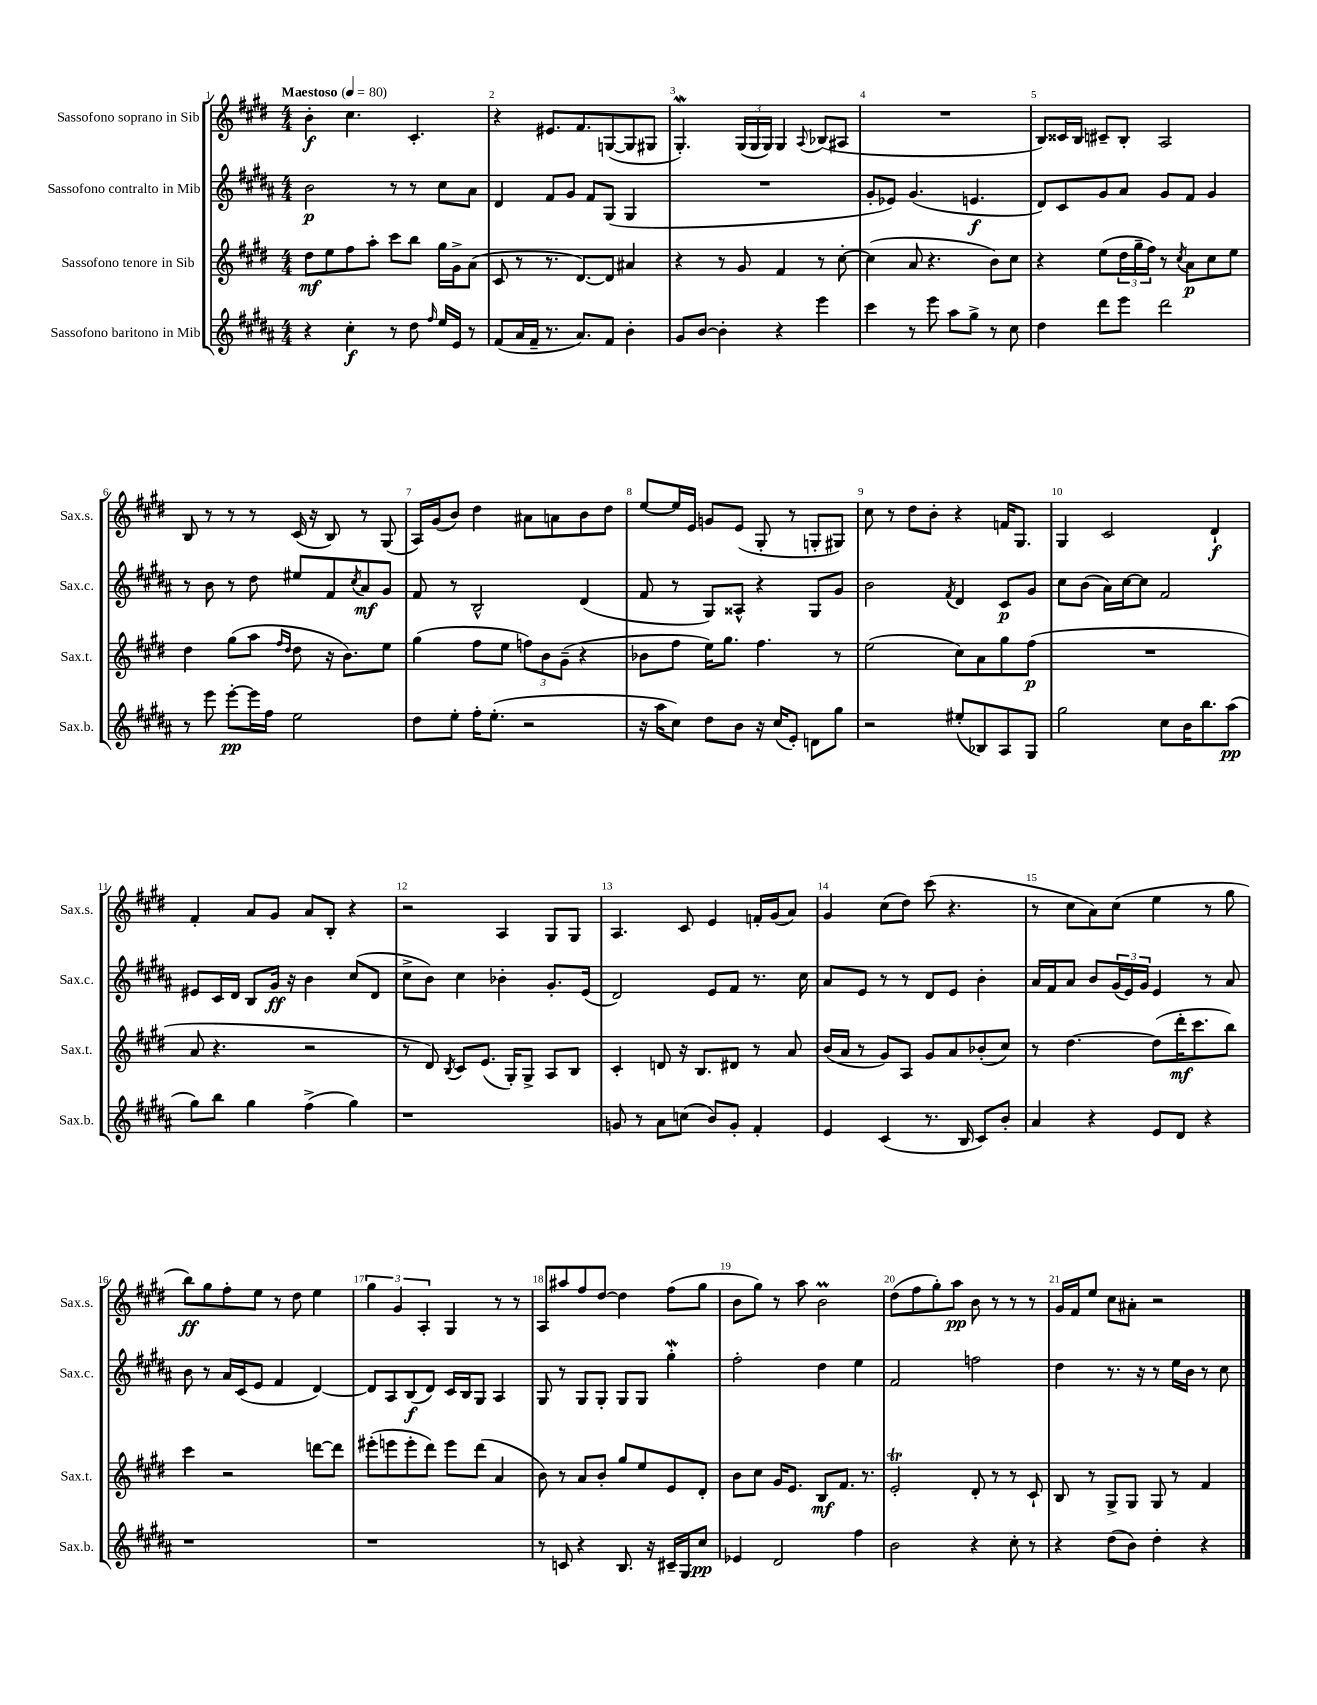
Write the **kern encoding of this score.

**kern	**kern	**kern	**kern
*staff4	*staff3	*staff2	*staff1
*clefG2	*clefG2	*clefG2	*clefG2
*k[f#c#g#d#a#]	*k[f#c#g#d#]	*k[f#c#g#d#a#]	*k[f#c#g#d#]
*M4/4	*M4/4	*M4/4	*M4/4
*MM80	*MM80	*MM80	*MM80
4r	8dd#	2b	4b'
.	8ee	.	.
4cc#'	8ff#	.	4.cc#
.	8aa'	.	.
8r	8ccc#	8r	.
8dd#	8bb	8r	4.c#'
16qqff#	.	.	.
16ee	16gg#	8cc#	.
16e	16g#^	.	.
8r	(8a	8a#	.
=	=	=	=
(8f#	8c#	4d#	4r
16a#	8r	.	.
16f#~	.	.	.
8.r	8.r	8f#	8.e#
.	.	8g#	.
8.a#)	[8.d#)	.	8.f#
.	.	8f#	.
8f#	8d#]	(8G#	([8G
4b'	4a#	4G#	8G]
.	.	.	8G#
=	=	=	=
8g#	4r	1r	4.G#')
[8b	.	.	.
4b']	8r	.	.
.	8g#	.	(24G#
.	.	.	24G#
.	.	.	24G#)
4r	4f#	.	4G#
.	.	.	8qqA
4eee	8r	.	(8B-
.	[8cc#'	.	8A#
=	=	=	=
4ccc#	(4cc#]	8g#'	1r
.	.	8e-)	.
8r	8a	(4.g#	.
8eee	4.r	.	.
8aa#	.	.	.
8gg#^	.	4.e	.
8r	8b)	.	.
8cc#	8cc#	.	.
=	=	=	=
4dd#	4r	8d#)	8B)
.	.	8c#	16c##
.	.	.	16B
8ddd#	(8ee	8g#	8c#~
8eee	24dd#	8a#	8B'
.	24gg#~	.	.
.	24ff#)	.	.
2ddd#	8r	8g#	2A
.	8qcc#	.	.
.	8a	8f#	.
.	8cc#	4g#	.
.	8ee	.	.
=	=	=	=
8r	4dd#	8r	8B
8eee	.	8b	8r
[8eee'	(8gg#	8r	8r
16eee]	8aa	8dd#	8r
16ff#	.	.	.
.	16qqff#	.	.
.	16qqdd#	.	.
2ee	8dd#	8ee#	(16c#
.	.	.	16r
.	16r	8f#	8B)
.	8.b)	.	.
.	.	8qcc#	.
.	.	8a#	8r
.	8ee	8g#	(8G#
=	=	=	=
8dd#	(4gg#	8f#	16A)
.	.	.	(16g#
8ee'	.	8r	8b)
16ff#'	8ff#	2B^^	4dd#
(8.ee'	.	.	.
.	8ee	.	.
2r	12ff)	.	8a#
.	12b	.	.
.	.	.	8a
.	(12g#~	.	.
.	4r	(4d#	8b
.	.	.	8dd#
=	=	=	=
16r	8b-	8f#	[8ee
16aa#	.	.	.
8cc#)	8ff#	8r	16ee]
.	.	.	16e
8dd#	16ee)	8G#)	8g
.	8.gg#	.	.
8b	.	8A##^^	(8e
16r	4.ff#	4r	8G#'
(16cc#	.	.	.
8e')	.	.	8r
8d	.	8G#	8G'
8gg#	8r	8g#	8G#)
=	=	=	=
2r	(2ee	2b	8cc#
.	.	.	8r
.	.	.	8dd#
.	.	.	8b'
.	.	8qf#	.
(8ee#'	8cc#)	4d#	4r
8B-)	8a	.	.
8A#	8gg#	8c#	16f
.	.	.	8.G#
8G#	(8ff#	8g#	.
=	=	=	=
2gg#	1r	8cc#	4G#
.	.	(8b	.
.	.	16a#)	2c#
.	.	[16cc#	.
.	.	8cc#]	.
8cc#	.	2f#	.
16b	.	.	.
8.bb	.	.	.
.	.	.	4d#`
(8aa#	.	.	.
=	=	=	=
8gg#)	8a	8e#	4f#'
8bb	4.r	16c#	.
.	.	16d#	.
4gg#	.	8B	8a
.	.	16g#	8g#
.	.	16r	.
(4ff#^	2r	4b	8a
.	.	.	8B'
4gg#)	.	(8cc#	4r
.	.	8d#	.
=	=	=	=
1r	8r	8cc#^	2r
.	8d#)	8b)	.
.	8qB	.	.
.	8c#	4cc#	.
.	(8.e	.	.
.	.	4b-'	4A
.	16G#')	.	.
.	8G#^	.	.
.	8A	8.g#'	8G#
.	8B	.	8G#
.	.	(16e	.
=	=	=	=
8g	4c#'	2d#)	4.A
8r	.	.	.
8a#	8d	.	.
(8cc	16r	.	8c#
.	8.B	.	.
8b)	.	8e	4e
8g'	8d#	8f#	.
4f#'	8r	8.r	16f'
.	.	.	(16g#
.	8a	.	8a)
.	.	16cc#	.
=	=	=	=
4e	(16b	8a#	4g#
.	16a	.	.
.	8r	8e	.
(4c#	8g#)	8r	(8cc#
.	8A	8r	8dd#)
8.r	8g#	8d#	(8ccc#
.	8a	8e	4.r
16B	.	.	.
8c#)	(8b-'	4b'	.
8b'	8cc#)	.	.
=	=	=	=
4a#	8r	16a#	8r
.	.	16f#	.
.	[4.dd#	8a#	8cc#
4r	.	8b	8a)
.	.	(24g#	(8cc#
.	.	24e)	.
.	.	24g#	.
8e	(8dd#]	4e	4ee
8d#	16ddd#'	.	.
.	8.ccc#	.	.
4r	.	8r	8r
.	8bb)	8a#	8gg#
=	=	=	=
1r	4ccc#	8b	8bb)
.	.	8r	8gg#
.	2r	16a#	8ff#'
.	.	(16c#	.
.	.	8e	8ee
.	.	4f#	8r
.	.	.	8dd#
.	[8ddd	[4d#)	4ee
.	8ddd]	.	.
=	=	=	=
1r	(8eee#'	8d#]	6gg#
.	8eee	8A#	.
.	.	.	6g#
.	8eee'	(8B	.
.	.	.	6A'
.	8ddd#)	8d#)	.
.	8eee	16c#	4G#
.	.	16B	.
.	(8ddd#	8G#	.
.	4a	4A#	8r
.	.	.	8r
=	=	=	=
8r	8b)	8G#	8A
8c	8r	8r	8aa#
4r	8a	8G#	8ff#
.	8b'	8G#'	[8dd#
8.B	8gg#	8G#	4dd#]
.	8ee	8G#	.
16r	.	.	.
16c#~	8e	4gg#'	(8ff#
16G#	.	.	.
8cc#	8d#'	.	8gg#
=	=	=	=
4e-	8b	2ff#'	8b
.	8cc#	.	8gg#)
2d#	16g#	.	8r
.	8.e	.	.
.	.	.	8aa
.	8B	4dd#	2b
.	8.f#	.	.
4ff#	.	4ee	.
.	8.r	.	.
=	=	=	=
2b	2e'	2f#	(8dd#
.	.	.	8ff#
.	.	.	8gg#')
.	.	.	8aa
4r	8d#'	2ff	8b
.	8r	.	8r
8cc#'	8r	.	8r
8r	8c#`	.	8r
=	=	=	=
4r	8B	4dd#	16g#
.	.	.	16f#
.	8r	.	8ee
(8dd#	8G#^	8.r	8cc#
8b)	8G#	.	8a#'
.	.	16r	.
4dd#'	8G#	8r	2r
.	8r	16ee	.
.	.	16b	.
4r	4f#	8r	.
.	.	8cc#	.
==	==	==	==
*-	*-	*-	*-
